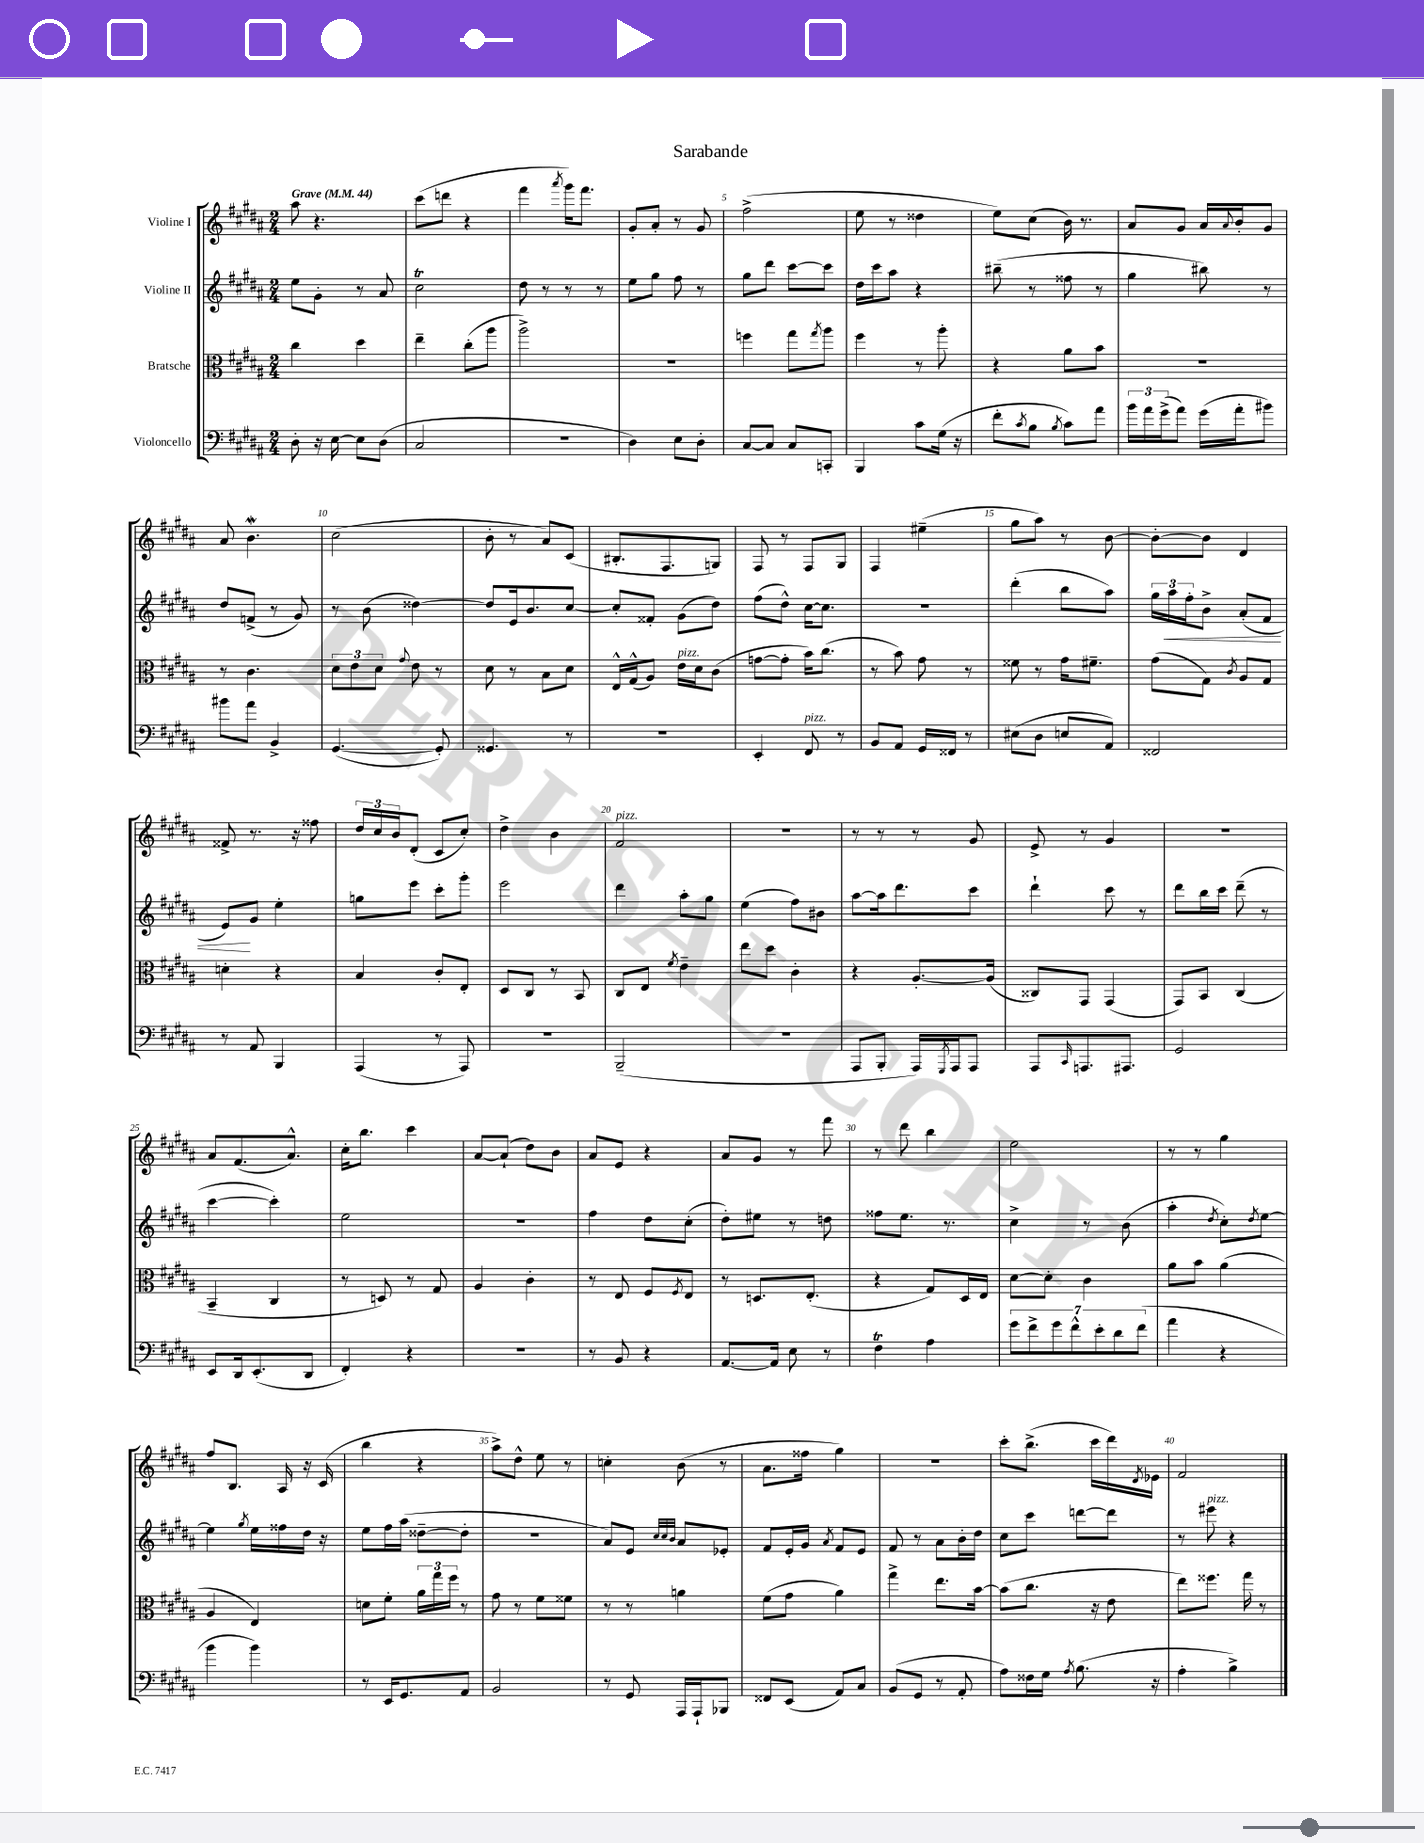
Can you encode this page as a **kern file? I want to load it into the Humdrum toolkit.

**kern	**kern	**kern	**kern
*staff4	*staff3	*staff2	*staff1
*clefF4	*clefC3	*clefG2	*clefG2
*k[f#c#g#d#a#]	*k[f#c#g#d#a#]	*k[f#c#g#d#a#]	*k[f#c#g#d#a#]
*M2/4	*M2/4	*M2/4	*M2/4
*MM44	*MM44	*MM44	*MM44
8D#'	4cc#	8ee	8aa#
16r	.	8g#'	4.r
[16E	.	.	.
8E]	4dd#	8r	.
(8D#	.	8a#	.
=	=	=	=
2C#	4ee~	2cc#	(8ccc#
.	.	.	8ddd
.	(8cc#'	.	4r
.	8aa#	.	.
=	=	=	=
2r	2aa#^)	8dd#	4fff#
.	.	8r	.
.	.	.	8qaaa#
.	.	8r	16ggg#)
.	.	.	8.fff#
.	.	8r	.
=	=	=	=
4D#)	2r	8ee	8g#'
.	.	8gg#	8a#'
8E	.	8ff#	8r
8D#'	.	8r	8g#
=	=	=	=
[8C#	4ff	8gg#	(2ff#^
8C#]	.	8ddd#	.
8C#	8gg#	[8ccc#	.
.	8qgg#	.	.
8CC'	8aa#	8ccc#]	.
=	=	=	=
4BBB	4ff#	16dd#	8ee
.	.	16ccc#	.
.	.	8aa#	8r
8c#	8r	4r	4dd##
(16G#	8aa#'	.	.
16r	.	.	.
=	=	=	=
8f#'	4r	(8bb#~	8ee)
8qc#	.	.	.
8B	.	8r	(8cc#
8qB	.	.	.
8c#)	8a#	8ff##	16b)
.	.	.	8.r
8a#	8b	8r	.
=	=	=	=
24b	2r	4gg#	8a#
24a#	.	.	.
(24g#^	.	.	.
8a#)	.	.	8g#
(16g#	.	8bb#)	16a#
.	.	.	8qqa#
16a#'	.	.	16b'
8b#)	.	8r	8g#
=	=	=	=
8b#	8r	8dd#	8a#
8a#	4.c#	(8f^	4.b
4BB^	.	8r	.
.	.	8g#)	.
=	=	=	=
([4.GG#	12d#	8r	(2cc#
.	12e	.	.
.	.	(8b	.
.	12d#	.	.
.	8qqg#	.	.
.	8e	[4dd##)	.
8GG#'])	8r	.	.
=	=	=	=
4.GG##	8d#	8dd##]	8b'
.	8r	16e	8r
.	.	8.b	.
.	8B	.	8a#)
8r	8d#	[8cc#	(8c#
=	=	=	=
2r	16E^^	8cc#']	8.B#'
.	(16G#^^	.	.
.	8A#)	8f##'	.
.	.	.	8.F#
.	16e	(8g#	.
.	16d#	.	.
.	(8c#	8dd#)	8G)
=	=	=	=
4EE'	[8g	(8ff#	8F#
.	8g']	8dd#^^)	8r
8FF#	16b)	[16cc#	8F#
.	(8.cc#	8.cc#]	.
8r	.	.	8G#
=	=	=	=
8BB	8r	2r	4F#
8AA#	8b)	.	.
16GG#	8g#	.	(4ee#~
16FF##	.	.	.
8r	8r	.	.
=	=	=	=
(8E#	8f##	(4ddd#'	8gg#
8D#	8r	.	8aa#)
8E	16g#	8bb	8r
.	8.f#~	.	.
8AA#)	.	8aa#)	[8b
=	=	=	=
2FF##	(8g#	24gg#	8b'_
.	.	24aa#	.
.	.	24ff#'	.
.	8G#)	8b^	8b]
.	8qc#	.	.
.	8A#	(8a#'	4d#
.	8G#	8f#	.
=	=	=	=
8r	4d'	8e)	8f##^
8AA#	.	8g#	8.r
4BBB	4r	4ee'	.
.	.	.	16r
.	.	.	8ff##
=	=	=	=
(4AAA#	4B	8gg	24dd#
.	.	.	24cc#
.	.	.	24b
.	.	8eee	(8d#'
8r	8c#'	8ccc#'	8c#
8AAA#)	8E'	8ggg#'	8cc#')
=	=	=	=
2r	8D#	2eee	4dd#^
.	8C#	.	.
.	8r	.	4b
.	8BB	.	.
=	=	=	=
(2BBB~	8C#	4ddd#	2f#
.	8E	.	.
.	8qf#	.	.
.	4e~	8aa#'	.
.	.	8gg#	.
=	=	=	=
2r	8ee	(4ee	2r
.	8dd#	.	.
.	4c#'	8ff#)	.
.	.	8b#	.
=	=	=	=
8AAA#	4r	[8aa#	8r
8BBB'	.	16aa#]	8r
.	.	8.ddd#	.
16AAA#)	[8.A#'	.	8r
8qGGG#	.	.	.
16AAA#	.	.	.
8AAA#	.	8ccc#	8g#
.	(16A#]	.	.
=	=	=	=
8AAA#	8C##)	4ddd#`	8e^
16qqCC#	.	.	.
8.AAA	8GG#	.	8r
.	(4GG#	8ccc#	4g#
8.AAA#	.	.	.
.	.	8r	.
=	=	=	=
2GG#	8GG#)	8ddd#	2r
.	8BB	16bb	.
.	.	16ccc#	.
.	(4C#	(8ddd#~	.
.	.	8r	.
=	=	=	=
8EE	4BB~	[4ccc#	8a#
16DD#	.	.	(8.f#
(8.EE'	.	.	.
.	4C#	4ccc#'])	.
.	.	.	8.a#^^)
8DD#	.	.	.
=	=	=	=
4FF#')	8r	2ee	16cc#'
.	.	.	8.bb
.	8D)	.	.
4r	8r	.	4ccc#
.	8G#	.	.
=	=	=	=
2r	4A#	2r	[8a#
.	.	.	(8a#`]
.	4c#'	.	8dd#)
.	.	.	8b
=	=	=	=
8r	8r	4ff#	8a#
8BB	8E	.	8e
4r	8F#	8dd#	4r
.	8qF#	.	.
.	8E	(8cc#'	.
=	=	=	=
[8.AA#	8r	8dd#')	8a#
.	8.D	8ee#	8g#
16AA#]	.	.	.
8E	.	8r	8r
.	(8.E'	.	.
8r	.	8dd	8fff#
=	=	=	=
4F#	4r	8ff##	8r
.	.	8.ee	8ddd#
4A#	8G#)	.	4bb
.	.	8.r	.
.	16D#	.	.
.	16E	.	.
=	=	=	=
14g#	[8d#	4cc#^	2ee
14f#^	.	.	.
.	8d#']	.	.
14g#	.	.	.
14f#^^	.	.	.
.	4c#	8r	.
14e'	.	.	.
14d#	.	.	.
.	.	(8b	.
(14f#	.	.	.
=	=	=	=
4a#	8a#	4aa#'	8r
.	8b	.	8r
.	.	8qdd#	.
4r	(4a#	8cc#')	4gg#
.	.	8qdd#	.
.	.	[8ee	.
=	=	=	=
4b	4A#	4ee]	8ff#
.	.	.	8.B
.	.	8qgg#	.
4b)	4E)	16ee	.
.	.	16ff##	16A#
.	.	16dd#	16r
.	.	16r	(16c#
=	=	=	=
8r	8d	8ee	4bb
16EE	8f#'	16ff#	.
8.GG#	.	(16aa#	.
.	24a#	[8dd##~	4r
.	24gg#	.	.
.	24ff#	.	.
8AA#	8r	8dd##']	.
=	=	=	=
2BB	8g#	2r	8aa#^)
.	8r	.	8dd#^^
.	8f#	.	8ee
.	8f##	.	8r
=	=	=	=
8r	8r	8a#)	4cc'
8GG#	8r	8e	.
.	.	32qqcc#	.
.	.	32qqcc#	.
.	.	32qqb	.
16AAA#	4a	8a#	(8b
16AAA#`	.	.	.
8BBB-	.	8e-'	8r
=	=	=	=
8FF##	(8f#	8f#	8.a#
(8EE	8g#	16e'	.
.	.	16g#	16ff##
.	.	8qa#	.
8AA#)	4a#)	8f#	4gg#)
8C#	.	8e	.
=	=	=	=
(8BB	4gg#^	8f#	2r
8GG#	.	8r	.
8r	8.ee	8a#	.
8AA#'	.	16b'	.
.	[16b	16dd#	.
=	=	=	=
8A#)	(8b]	8cc#	8ccc#'
16F##	8.cc#	8ccc#	(8.bb^
16G#	.	.	.
8qA#	.	.	.
(8.B	.	[8ddd	.
.	16r	.	16ccc#
.	8e	8ddd]	16ddd#)
.	.	.	8qd#
16r	.	.	16e-
=	=	=	=
4A#'	8ee)	8r	2f#
.	8.ff##	8eee#	.
4B^)	.	4r	.
.	16gg#	.	.
.	8r	.	.
==	==	==	==
*-	*-	*-	*-
